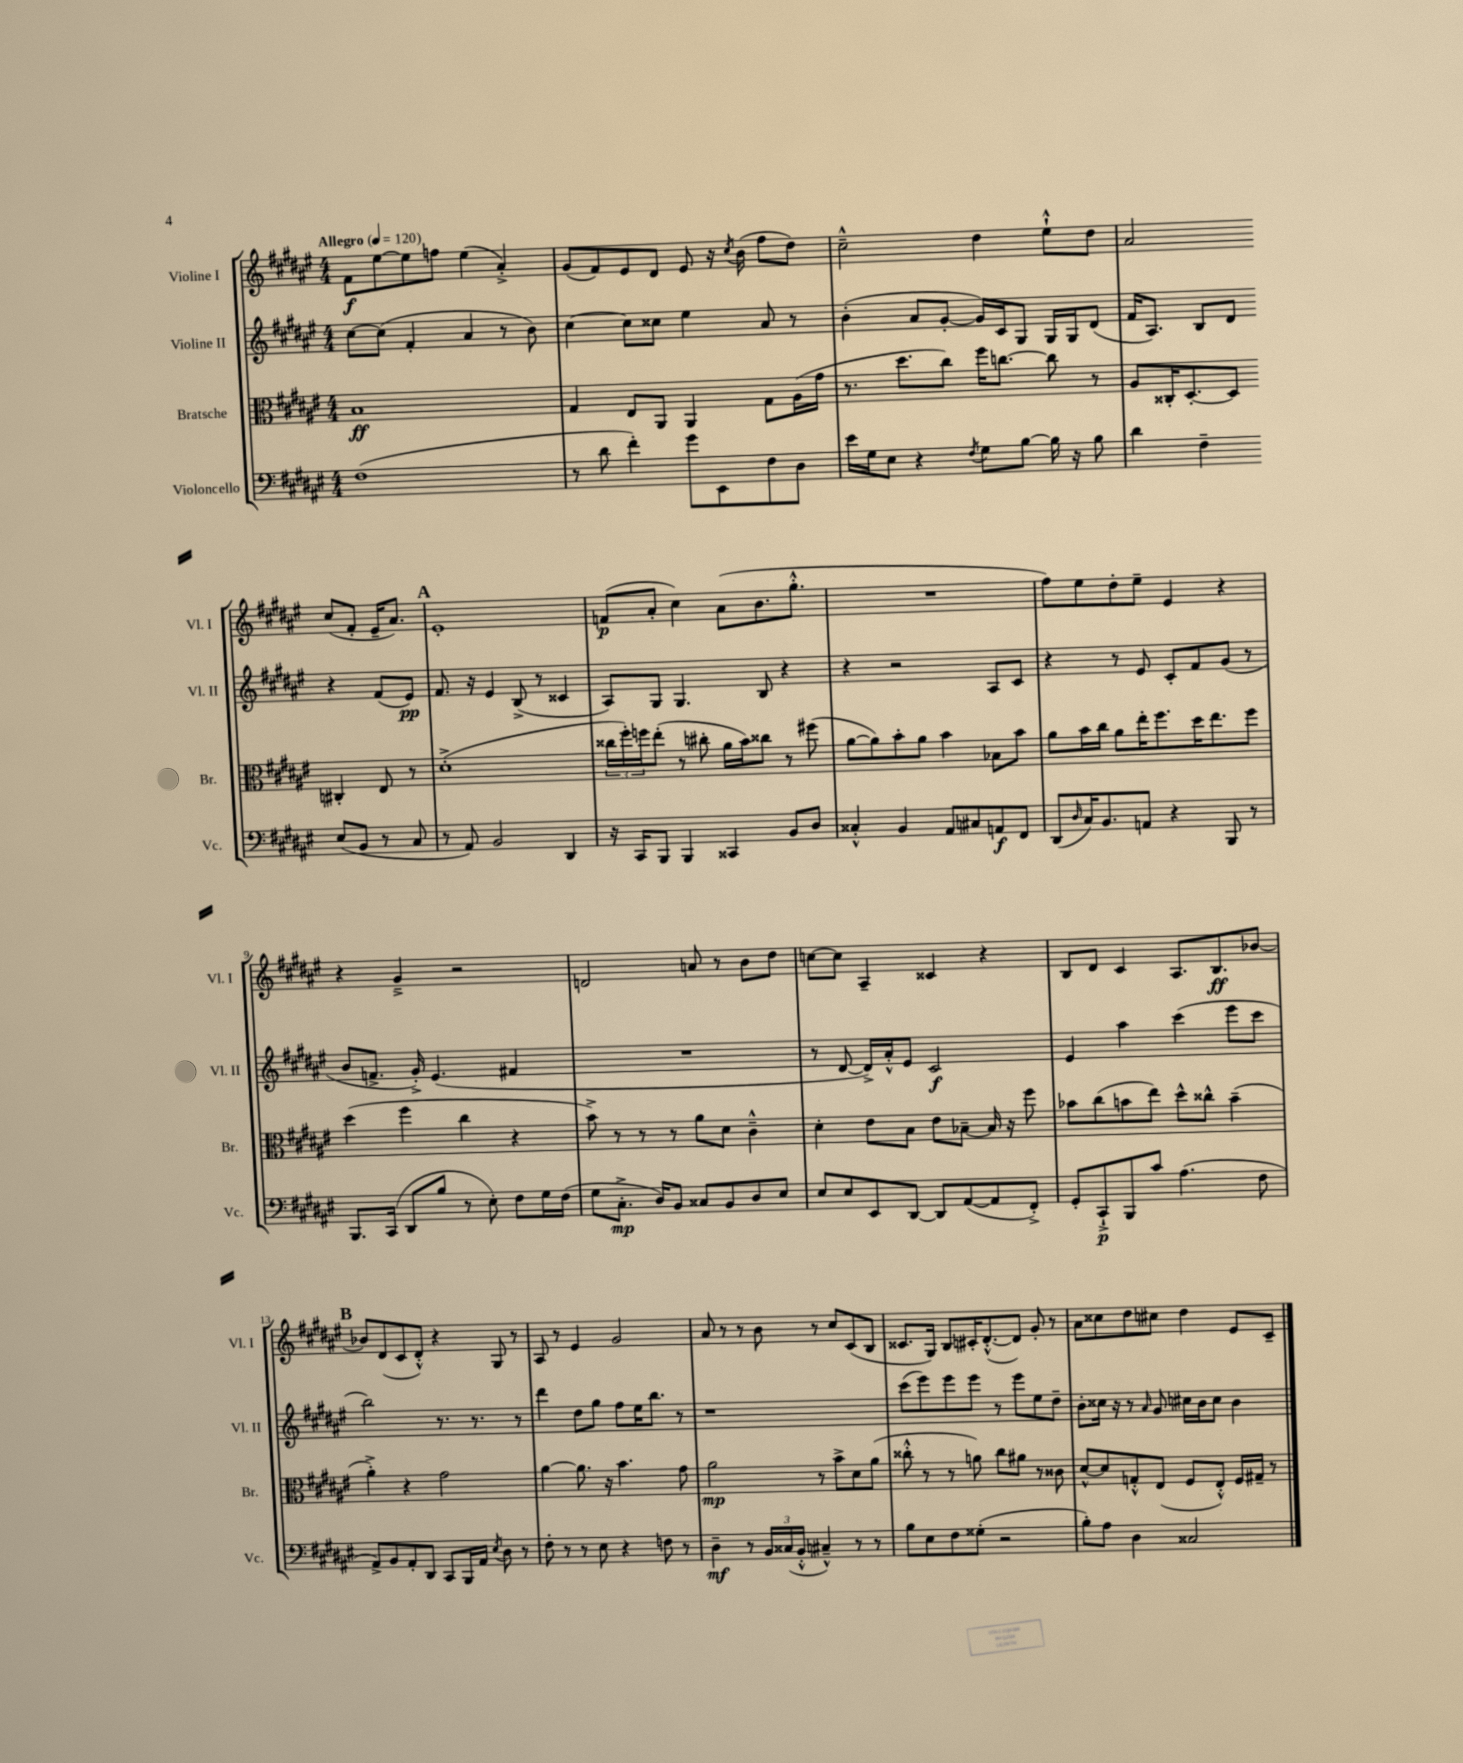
<<
\new StaffGroup <<
\new Staff = "s0" \with { instrumentName = "Violine I" shortInstrumentName = "Vl. I" } {
    \clef treble \key fis \major \numericTimeSignature \time 4/4 \tempo "Allegro" 4 = 120
    fis'8\f eis''8~ eis''8 f''8 eis''4( ais'4-.->) |
    gis'8( fis'8) eis'8 dis'8 eis'8 r16 \acciaccatura { cis''8 } b'16( fis''8 dis''8) |
    cis''2---^ dis''4 eis''8-!-^ dis''8 |
    ais'2 cis''8( fis'8-. eis'16-- ais'8.) |
    \mark \markup { \bold "A" } eis'1-. |
    f'8\p( ais'8-. cis''4) ais'8( b'8. gis''8.-.-^ |
    R1 |
    fis''8) eis''8 dis''8-. eis''8-- eis'4 r4 |
    r4 gis'4---> r2 |
    d'2 a'8 r8 b'8 dis''8 |
    c''8~ c''8 ais4-- cisis'4 r4 |
    b8 dis'8 cis'4 ais8. b8.\ff bes'8~ |
    \mark \markup { \bold "B" } bes'8 dis'8( cis'8 dis'8-.-^) r4 gis8 r8 |
    ais8 r8 eis'4 gis'2 |
    ais'8 r8 r8 b'8 r8 cis''8 cis'8( b8 |
    cisis'8. gis16) b8 cis'16-. dis'8.~-.-^( dis'8) gis'8-. r8 |
    ais'8 cisis''8 dis''8 cis''8 dis''4 eis'8 cis'8-- \bar "|." |
}
\new Staff = "s1" \with { instrumentName = "Violine II" shortInstrumentName = "Vl. II" } {
    \clef treble \key fis \major \numericTimeSignature \time 4/4
    cis''8~ cis''8( fis'4-. ais'4 r8 b'8) |
    cis''4~ cis''8 cisis''8 eis''4 ais'8 r8 |
    b'4-.( ais'8 gis'8~-. gis'16) cis'16 gis8 gis16 gis16 dis'8( |
    fis'16 ais8.) b8 dis'8 r4 fis'8( eis'8\pp) |
    \mark \markup { \bold "A" } fis'8. r16 eis'4 b8->( r8 cisis'4 |
    ais8) gis8 gis4. b8 r4 |
    r4 r2 ais8 cis'8 |
    r4 r8 eis'8 cis'8-. fis'8 gis'8( r8 |
    b'8 f'8.-> gis'16-.->) eis'4.( fis'4 |
    R1 |
    r8 dis'8~ dis'16->) ais'16-.-^ eis'8 cis'2\f |
    eis'4 ais''4 cis'''4( eis'''8 cis'''8 |
    \mark \markup { \bold "B" } b''2) r8. r8. r8 |
    dis'''4 dis''8 gis''8 fis''8 eis''16 b''8. r8 |
    r1 |
    cis'''8( eis'''8) eis'''8 eis'''8 r8 eis'''8 eis''8 dis''8-- |
    b'8-. cisis''16 r16 r8 \grace { ais'16 } gis'8 cis''16 b'16 cis''8 b'4 \bar "|." |
}
\new Staff = "s2" \with { instrumentName = "Bratsche" shortInstrumentName = "Br." } {
    \clef alto \key fis \major \numericTimeSignature \time 4/4
    b1\ff |
    gis4 eis8 ais,8 ais,4 gis8 ais16( gis'16 |
    r8. dis''8. cis''8) fis''16 c''8.~ c''8 r8 |
    ais8 cisis16-. dis8.~-. dis8 cis4-. eis8 r8 |
    \mark \markup { \bold "A" } dis'1-.->( |
    \tuplet 3/2 { cisis''16 fis''16-.) f''16 } eis''8-.( r8 cis''8-. ais'16 b'16) cisis''8 r8 fis''8( |
    ais'8~ ais'8) b'8-. ais'8 b'4 bes8 b'8 |
    ais'8 b'16 cis''16 ais'8 eis''16-. fis''8. dis''16 eis''8. fis''8 |
    dis''4( fis''4 cis''4 r4 |
    b'8->) r8 r8 r8 ais'8 dis'8 cis'4---^ |
    dis'4-. eis'8 b8 eis'8 bes8~-- bes16 r16 fis''8 |
    bes'8 cis''8( b'8 eis''8) dis''8-^ cisis''8-^ b'4--( |
    \mark \markup { \bold "B" } ais'4-.->) r4 gis'2 |
    ais'4~ ais'8. r16 b'4. gis'8 |
    ais'2\mp r8 b'8-> dis'8 ais'8( |
    cisis''8-.-^ r8 r8 a'8) cisis''8 ais'8 r8 cisis'8 |
    dis'8~-^ dis'8 g8-.-^ eis8( fis8 eis8-.-^) fis16 gis16-- r8 \bar "|." |
}
\new Staff = "s3" \with { instrumentName = "Violoncello" shortInstrumentName = "Vc." } {
    \clef bass \key fis \major \numericTimeSignature \time 4/4
    fis1( |
    r8 dis'8 fis'4-.) gis'8 eis,8 fis8 dis8 |
    eis'16 gis16 eis8 r4 \acciaccatura { fis8 } gis8 b8~ b16 r16 b8 |
    dis'4 fis4-- eis8( b,8 r8 cis8 |
    \mark \markup { \bold "A" } r8 ais,8) b,2 dis,4 |
    r16 cis,16 b,,8 b,,4 cisis,4 b,8 dis8 |
    cisis4-.-^ b,4 ais,8 cis8 a,8\f fis,8 |
    dis,8( \grace { dis16 } cis16) b,8. a,8 r4 b,,8 r8 |
    b,,8. cis,16( dis,8 b8 r8 eis8-.) fis8 gis16 fis16( |
    gis8 cis8.-.->\mp dis16) b,8 cisis8 b,8 dis8 eis8 |
    eis8 eis8 eis,8 dis,8~ dis,8 ais,8~( ais,8 fis,8-.->) |
    gis,8-. cis,8-!->\p b,,8 cis'8 ais4.( fis8 |
    \mark \markup { \bold "B" } ais,8->) b,8 ais,8-. dis,8 cis,8 b,,16 ais,16 \acciaccatura { eis8 } dis8 r8 |
    fis8-. r8 r8 eis8 r4 f8 r8 |
    dis4--\mf r8 \tuplet 3/2 { b,16 cisis16( b,16-.-^ } cis4---^) r8 r8 |
    b8 eis8 fis8 gisis8-.( r2 |
    b8-.) ais8 dis4 cisis2 \bar "|." |
}
>>
>>
